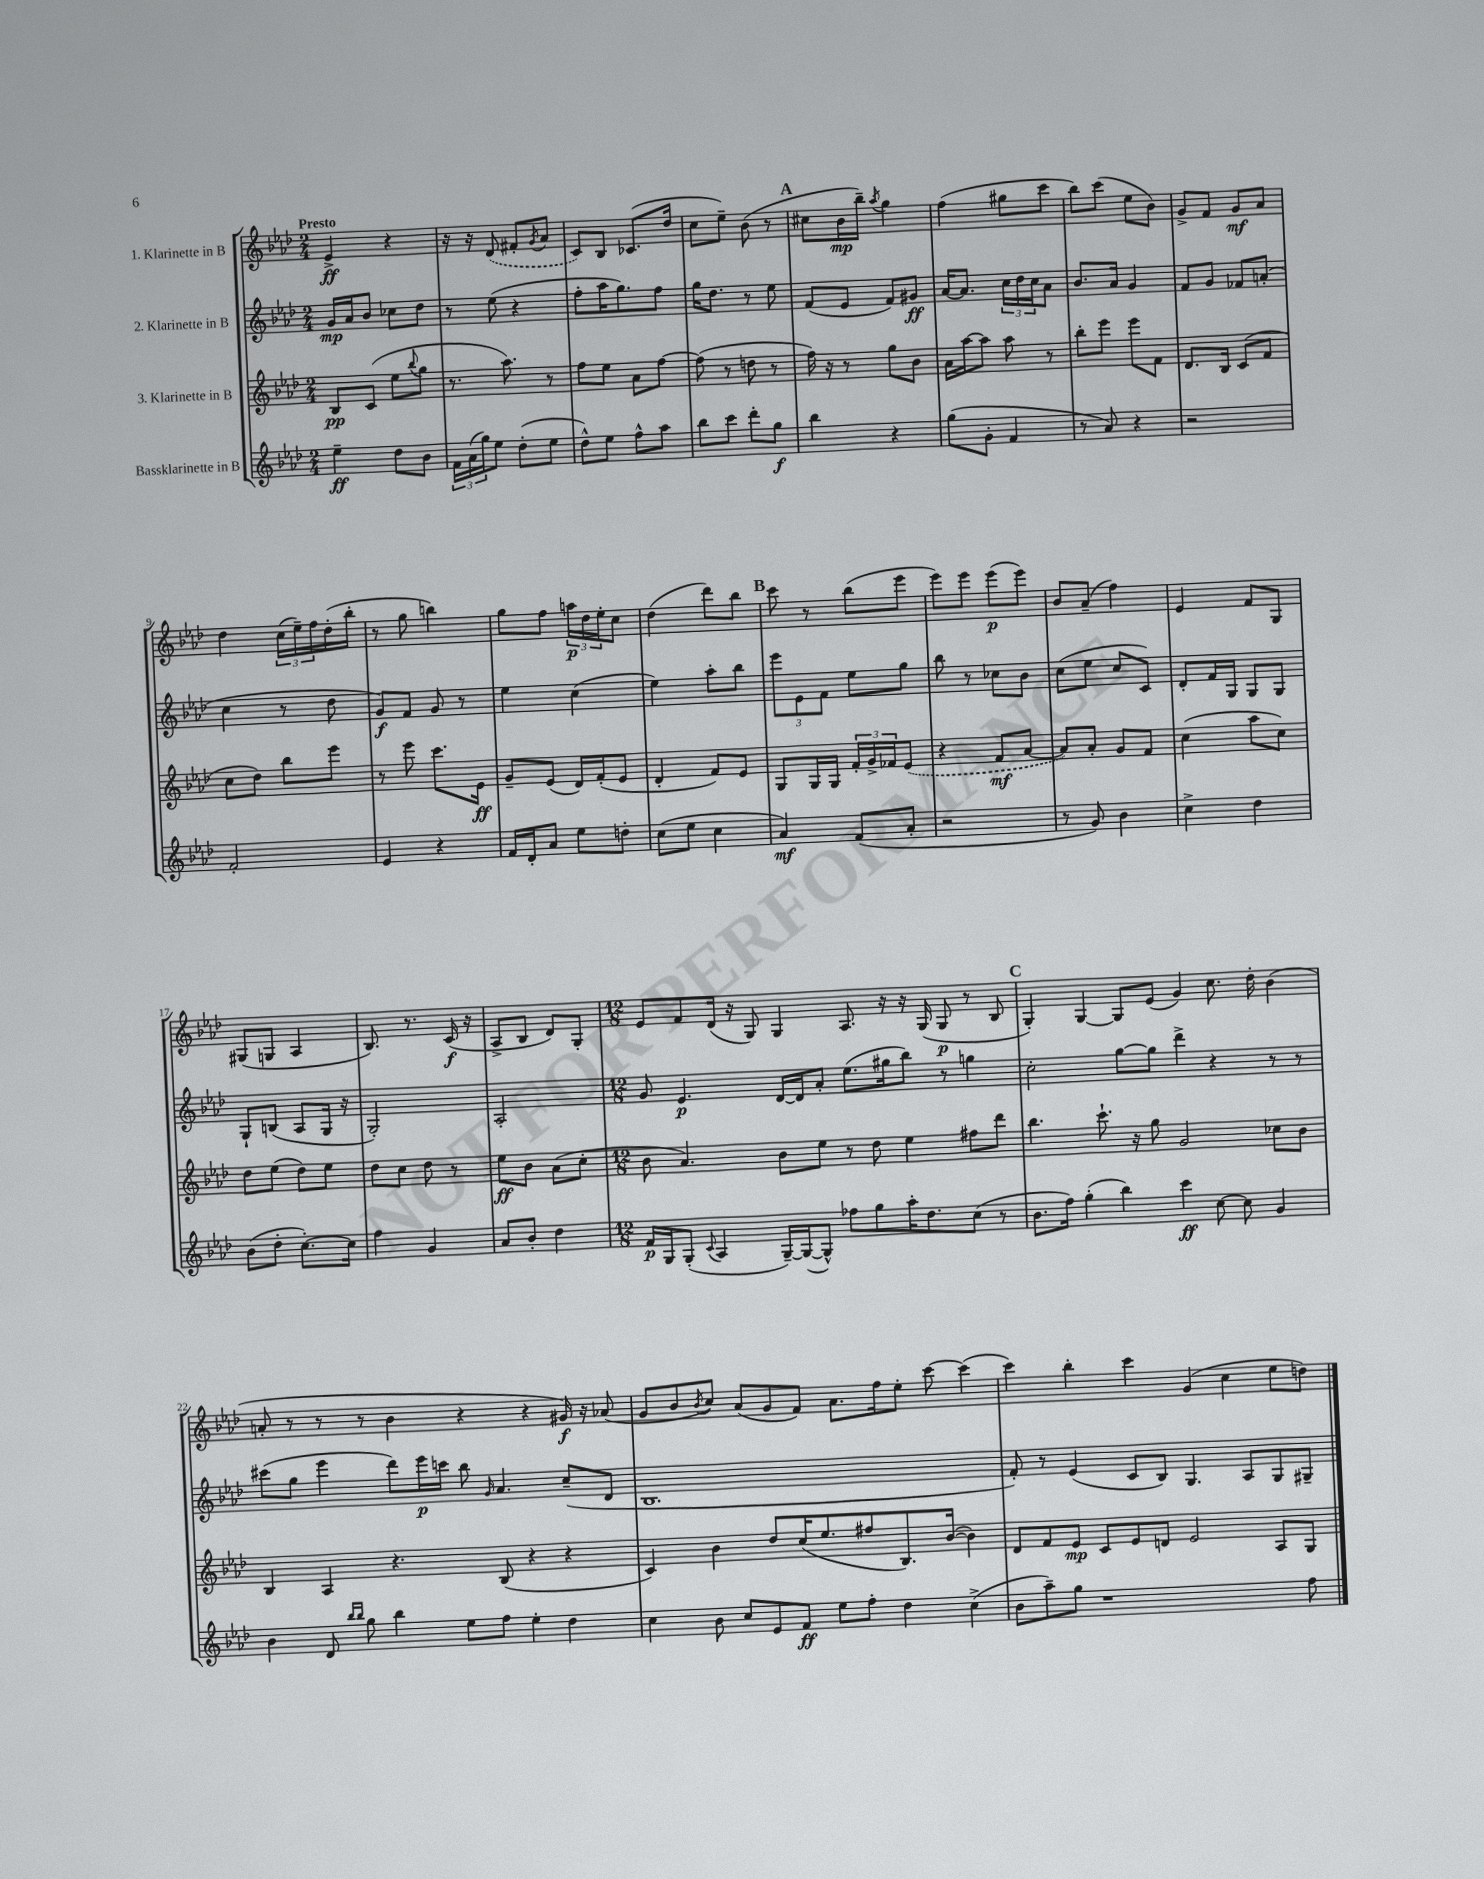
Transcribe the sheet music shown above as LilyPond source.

<<
\new StaffGroup <<
\new Staff = "s0" \with { instrumentName = "1. Klarinette in B" } {
    \clef treble \key aes \major \numericTimeSignature \time 2/4 \tempo "Presto"
    ees'4->\ff r4 |
    r16 r16 \once \slurDashed des'8( fis'8-. \acciaccatura { g'8 } aes'8 |
    c'8) bes8 ces'8.( des''16 |
    c''8 ees''8--) bes'8( r8 |
    \mark \markup { \bold "A" } cis''8 bes'16\mp bes''16--) \acciaccatura { aes''8 } g''4 |
    f''4( gis''8 c'''8 |
    bes''8) c'''8( ees''8 bes'8) |
    g'8-> f'8 g'8\mf aes'8 |
    des''4 \tuplet 3/2 { c''16( ees''16--) f''16 } des''16-.( bes''16-. |
    r8 g''8 b''4) |
    g''8 f''8 \tuplet 3/2 { a''16\p des''16 ees''16-. } c''8 |
    des''4( des'''8) bes''8 |
    \mark \markup { \bold "B" } c'''8 r8 bes''8( ees'''8 |
    ees'''8) ees'''8 ees'''8\p( ees'''8) |
    bes'8 aes'8--( f''4) |
    ees'4 f'8 g8 |
    gis8( g8 aes4 |
    bes8.) r8. c'16\f( r16 |
    aes8-> bes8 des'8) g8-. |
    \numericTimeSignature \time 12/8 ees'8 f'8 des'16( r16 g8) g4 aes8. r16 r16 g16( g8\p r8 bes8 |
    \mark \markup { \bold "C" } g4-.) g4~ g8 ees'8( g'4) c''8. des''16-. bes'4( |
    a'8-. r8 r8 r8 bes'4 r4 r4 gis'16\f) r16 aes'8( |
    g'8 bes'8 \acciaccatura { bes'8 } c''8) aes'8( g'8 f'8) aes'8. f''16 ees''8-. c'''8~ c'''4( |
    c'''4) bes''4-. c'''4 g'4( c''4 ees''8 d''8) \bar "|." |
}
\new Staff = "s1" \with { instrumentName = "2. Klarinette in B" } {
    \clef treble \key aes \major \numericTimeSignature \time 2/4
    g'16\mp aes'16 bes'8 ces''8 des''8 |
    r8 ees''8( r4 |
    f''8-. aes''16 g''8.) f''8 |
    g''16 des''8. r8 ees''8 |
    \mark \markup { \bold "A" } f'8( ees'8 f'8) gis'8\ff |
    aes'16~ aes'8. \tuplet 3/2 { c''16 des''16 c''16 } aes'8 |
    bes'8. aes'16 g'4 |
    f'8 g'8 fes'8 a'8-.( |
    c''4 r8 des''8 |
    g'8\f) f'8 g'8 r8 |
    ees''4 c''4( |
    ees''4) aes''8-. bes''8 |
    \mark \markup { \bold "B" } \tuplet 3/2 { ees'''8 ees'8 f'8 } ees''8 g''8 |
    bes''8 r8 ces''8 bes'8 |
    c''8( ees''8 c''8 c'8) |
    des'8-. f'16 g16 g8 g8 |
    g8-! b8( aes8 g16 r16 |
    g2-.) |
    aes2-. |
    \numericTimeSignature \time 12/8 g'8 ees'4.\p des'16~ des'16 aes'8-. ees''8.( gis''16 bes''8) r8 g''4 |
    \mark \markup { \bold "C" } c''2-. g''8~ g''8 des'''4-> r4 r8 r8 |
    cis'''8( g''8 ees'''4 des'''8) ees'''16\p c'''16 bes''8 \grace { g'16 } aes'4. c''8--( des'8 |
    bes1. |
    f'8-.) r8 ees'4( c'8 bes8) g4. aes8 g8 gis8-- \bar "|." |
}
\new Staff = "s2" \with { instrumentName = "3. Klarinette in B" } {
    \clef treble \key aes \major \numericTimeSignature \time 2/4
    bes8\pp c'8( ees''8 \appoggiatura { bes''8 } g''8 |
    r8. aes''8.) r8 |
    f''8 ees''8 aes'8 f''8~ |
    f''8( r8 d''8 r8 |
    \mark \markup { \bold "A" } f''16) r16 r8 g''8 bes'8 |
    aes'16 aes''16~ aes''8 aes''8 r8 |
    bes''8-. ees'''8 ees'''8 f'8 |
    des'8. bes16 c'8( f'8 |
    c''8 des''8) bes''8 ees'''8 |
    r8 ees'''8 c'''8. ees'16\ff |
    g'8-- ees'8( des'16) f'16-.( ees'8 |
    des'4-. f'8) ees'8 |
    \mark \markup { \bold "B" } g8 g16 g16 \tuplet 3/2 { f'16-. g'16-> fes'16 } \once \slurDashed ees'8( |
    r4 f'8\mf aes'8~ |
    aes'8) aes'8-. g'8 f'8 |
    c''4( aes''8 c''8) |
    des''8 ees''8( des''8) ees''8 |
    des''8 c''8 des''8 r8 |
    ees''8\ff bes'8 aes'8( c''8-. |
    \numericTimeSignature \time 12/8 bes'8 aes'4.) bes'8 ees''8 r8 des''8 ees''4 fis''8 des'''8 |
    \mark \markup { \bold "C" } bes''4. c'''8.-! r16 g''8 g'2 ces''8 bes'8 |
    bes4 aes4 r4. bes8( r4 r4 |
    c'4) bes'4 des''8 c''16( ees''8. fis''8 bes8.) bes'16~( bes'4) |
    des'8 f'8 ees'8\mp c'8 ees'8 d'8 ees'2 aes8 g8 \bar "|." |
}
\new Staff = "s3" \with { instrumentName = "Bassklarinette in B" } {
    \clef treble \key aes \major \numericTimeSignature \time 2/4
    ees''4--\ff des''8 bes'8 |
    \tuplet 3/2 { f'16 aes'16( g''16) } ees''8 des''8-.( ees''8 |
    des''8-^) ees''8 f''8-^ aes''8 |
    bes''8 c'''8 des'''8-. g''8\f |
    \mark \markup { \bold "A" } bes''4 r4 |
    g''8( g'8-. f'4 |
    r8 aes'8) r4 |
    r2 |
    f'2-. |
    ees'4 r4 |
    f'16 des'16-. aes'8 ees''8 d''8-. |
    c''8( ees''8 c''4 |
    \mark \markup { \bold "B" } aes'4\mf) f'8( aes'8-. |
    r2 |
    r8 g'8) bes'4 |
    c''4-> des''4 |
    bes'8( des''8-. c''8.~-.) c''16 |
    f''4 g'4 |
    aes'8 bes'8-. des''4 |
    \numericTimeSignature \time 12/8 f'16\p g16 g8-.( \appoggiatura { c'8 } aes4 g16~--) g16~( g8-^) fes''8 g''8 aes''16-. des''8. c''8( r8 |
    \mark \markup { \bold "C" } bes'8. f''16) g''4-.( bes''4) c'''4\ff c''8~ c''8 g'4 |
    bes'4 des'8 \grace { bes''16 bes''16 } g''8 bes''4 ees''8 f''8 ees''4-. des''4 |
    c''4 bes'8 c''8 ees'8 f'8\ff ees''8 f''8-. des''4 c''4->( |
    bes'8 aes''8--) g''8 r1 f''8 \bar "|." |
}
>>
>>
